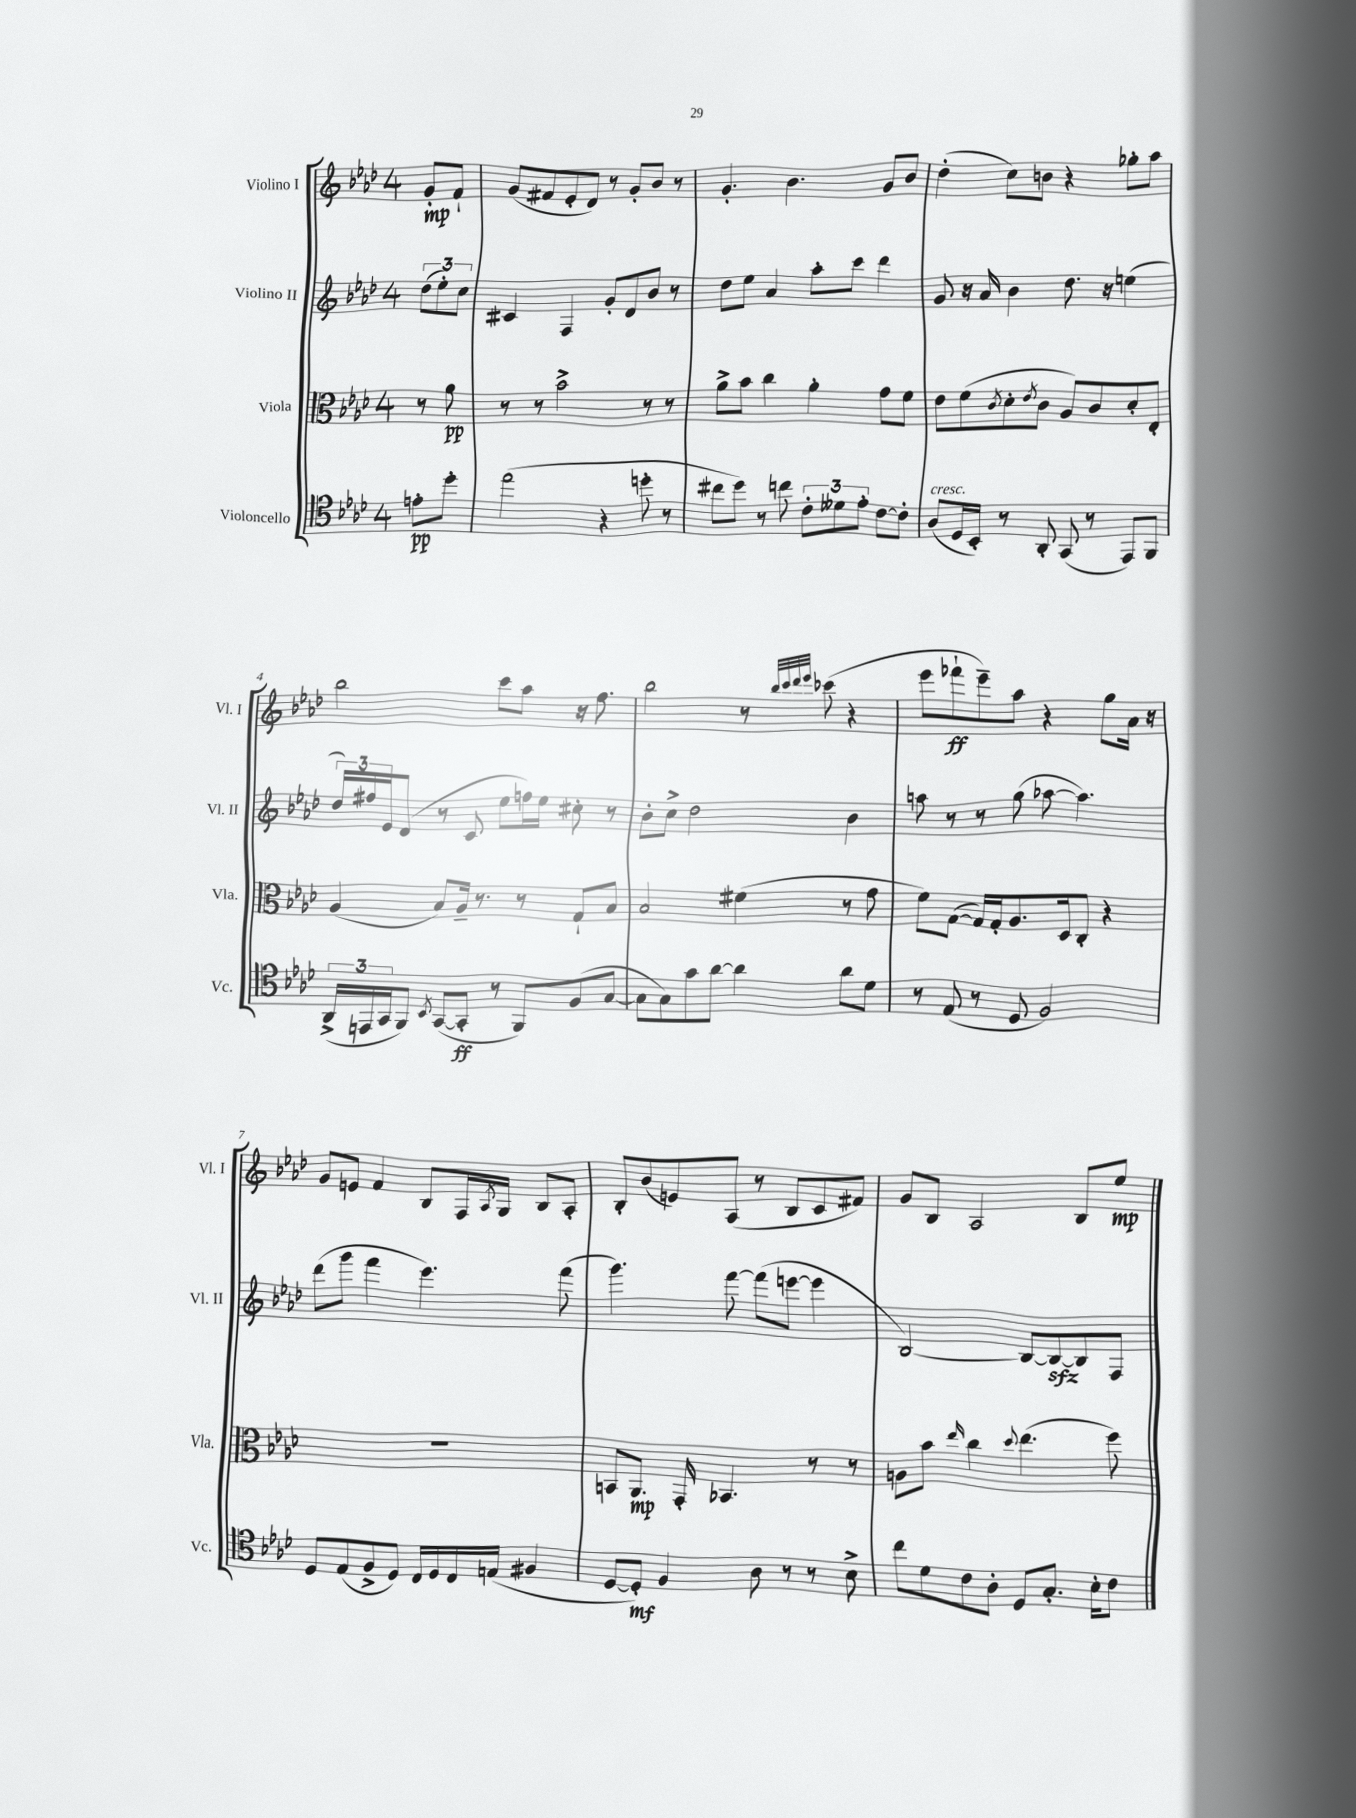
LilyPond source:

<<
\new StaffGroup <<
\new Staff = "s0" \with { instrumentName = "Violino I" shortInstrumentName = "Vl. I" } {
    \clef treble \key aes \major \once \override Staff.TimeSignature.style = #'single-digit \time 4/4 \partial 4
    g'8-.\mp f'8-! |
    g'8( fis'8 ees'8-. des'8) r8 g'8-. bes'8 r8 |
    g'4.-. bes'4. g'8 bes'8 |
    des''4-.( c''8) b'8 r4 ges''8-. aes''8 |
    bes''2 c'''8 aes''8 r16 f''8. |
    bes''2 r8 \grace { bes''32 c'''32 des'''32 ees'''32 } ces'''8( r4 |
    ees'''8 fes'''8-!\ff ees'''8--) aes''8 r4 g''8 aes'16 r16 |
    g'8 e'8 f'4 bes8 f16 \acciaccatura { aes8 } g16 bes8 aes8-. |
    bes8-. bes'8( e'8) aes8( r8 bes8 c'8 fis'8) |
    g'8 bes8 aes2 bes8 ees''8\mp \bar "|." |
}
\new Staff = "s1" \with { instrumentName = "Violino II" shortInstrumentName = "Vl. II" } {
    \clef treble \key aes \major \once \override Staff.TimeSignature.style = #'single-digit \time 4/4 \partial 4
    \tuplet 3/2 { des''8( ees''8-.) c''8 } |
    cis'4 f4 g'8-. des'8 bes'8 r8 |
    des''8 ees''8 aes'4 aes''8-. c'''8 des'''4 |
    g'8 r16 aes'16 bes'4 des''8. r16 e''4( |
    \tuplet 3/2 { des''16) fis''16 ees'16 } des'8( r8 c'8 ees''8 f''16) ees''16 cis''8-. r8 |
    bes'8-. c''8-> des''2 bes'4 |
    a''8 r8 r8 g''8( aes''8~ aes''4.) |
    des'''8( g'''8 f'''4 ees'''4.) f'''8( |
    g'''4.) f'''8~ f'''8( e'''8~ e'''4 |
    bes2~) bes8~ bes8~\sfz bes8 f8 \bar "|." |
}
\new Staff = "s2" \with { instrumentName = "Viola" shortInstrumentName = "Vla." } {
    \clef alto \key aes \major \once \override Staff.TimeSignature.style = #'single-digit \time 4/4 \partial 4
    r8 aes'8\pp |
    r8 r8 bes'2-> r8 r8 |
    aes'8-> bes'8 c''4 aes'4-. g'8 f'8 |
    ees'8 f'8( \acciaccatura { c'8 } des'8-. \acciaccatura { ees'8 } c'8 aes8) c'8 des'8-. ees8-. |
    aes4( bes8) aes16-- r8. r8 g8-! bes8 |
    bes2 fis'4( r8 g'8 |
    f'8) g8~( g16) g16-. aes8. des16 c8-. r4 |
    R1 |
    b,8 aes,8.\mp g,16-. bes,4. r8 r8 |
    a8 bes'8 \grace { ees''16 } c''4 \appoggiatura { des''8 } ees''4.( f''8) \bar "|." |
}
\new Staff = "s3" \with { instrumentName = "Violoncello" shortInstrumentName = "Vc." } {
    \clef tenor \key aes \major \once \override Staff.TimeSignature.style = #'single-digit \time 4/4 \partial 4
    e'8-.\pp des''8-. |
    ees''2( r4 d''8-. r8 |
    cis''8 des''8) r8 c''8 \tuplet 3/2 { c'8-. deses'8 ees'8-. } c'8~ c'8-. |
    aes8^\markup { \italic "cresc." }( des16 bes,16-.) r8 aes,8-. g,8( r8 ees,8) f,8 |
    \tuplet 3/2 { aes,16->( e,16 g,16 } f,8) \acciaccatura { bes,8 } g,8~( g,8-.\ff r8 f,8) f8( g8~ |
    g8 g8) g'8 aes'8~ aes'4 aes'8 des'8 |
    r8 ees8( r8 des8 f2) |
    des8 ees8( f8-> des8) c16 des16 c16 e16( fis4 |
    des8~ des8-.\mf) f4 aes8 r8 r8 bes8-> |
    c''8 des'8 c'8 aes8-. des8 g8.-. bes16-. c'8 \bar "|." |
}
>>
>>
